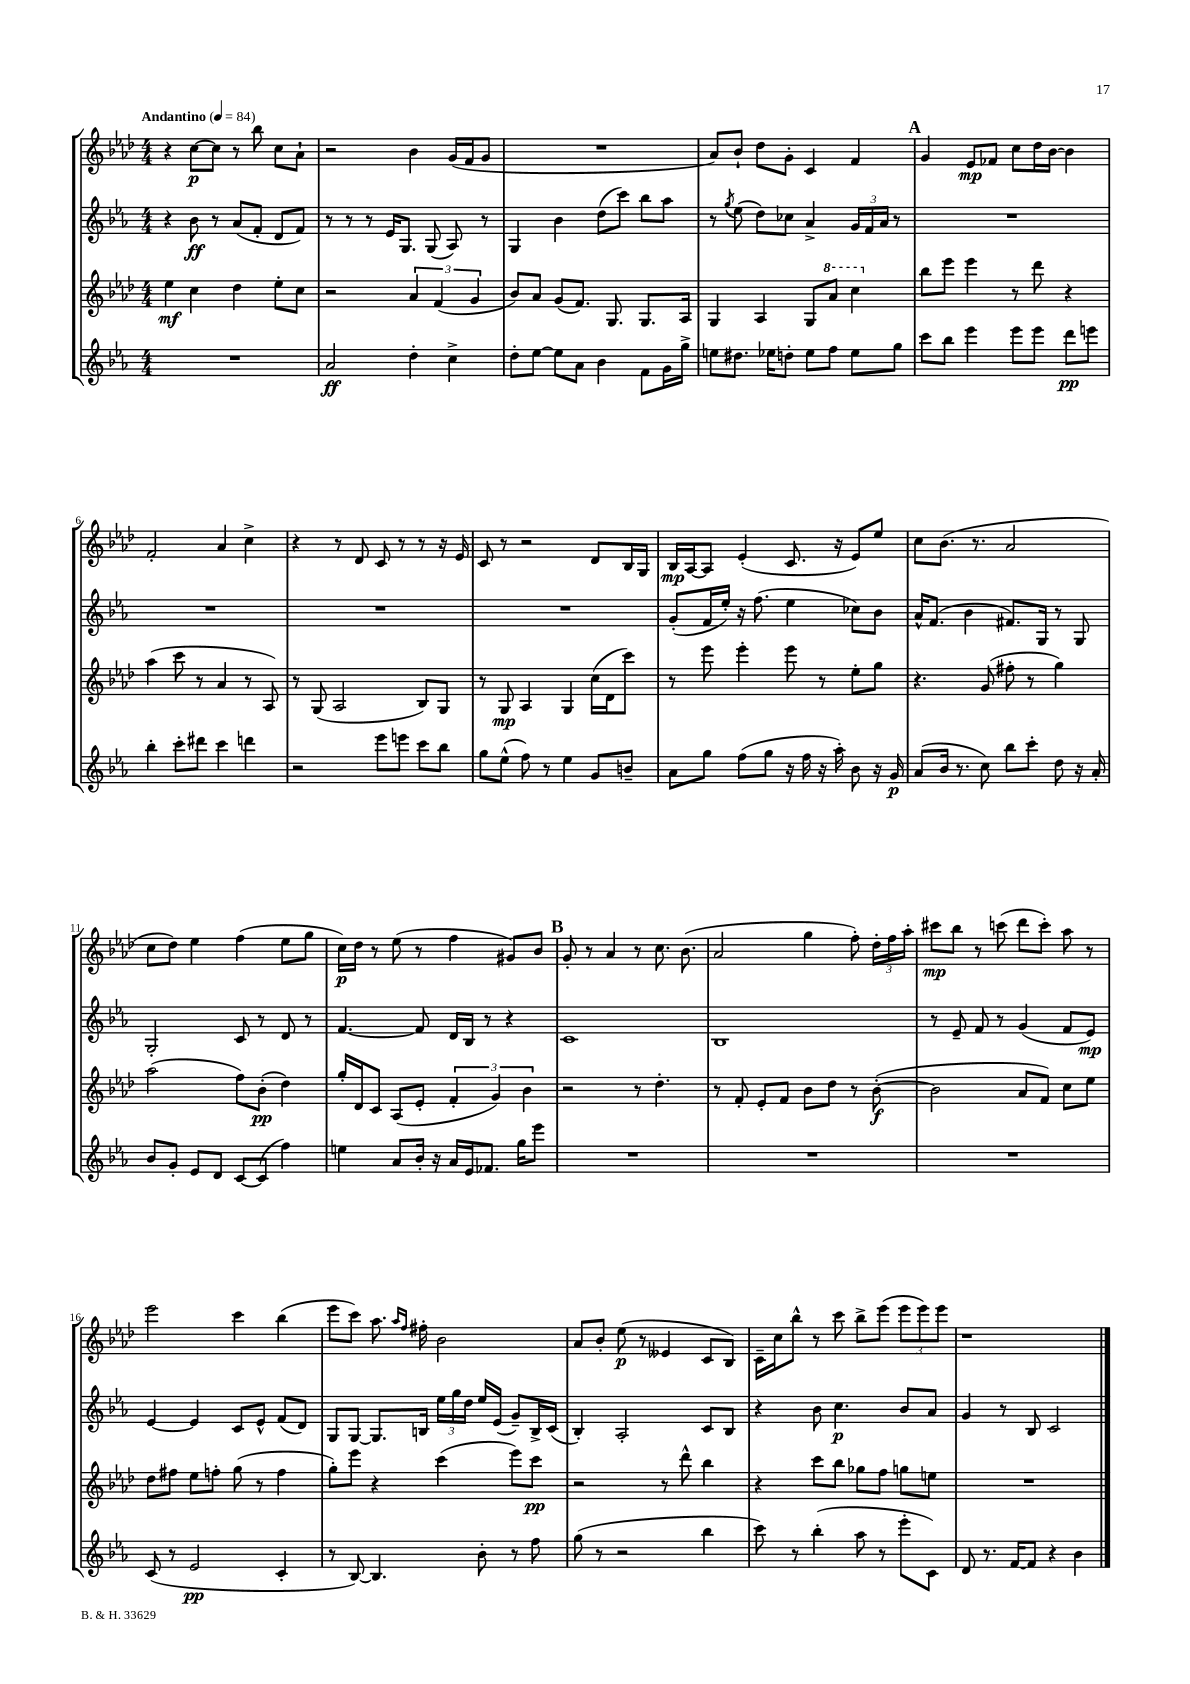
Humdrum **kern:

**kern	**kern	**kern	**kern
*staff4	*staff3	*staff2	*staff1
*clefG2	*clefG2	*clefG2	*clefG2
*k[b-e-a-]	*k[b-e-a-d-]	*k[b-e-a-]	*k[b-e-a-d-]
*M4/4	*M4/4	*M4/4	*M4/4
*MM84	*MM84	*MM84	*MM84
1r	4ee-\	4r	4r
.	4cc\	8b-\	[8cc\L
.	.	8r	8cc\]J
.	4dd-\	(8a-/L	8r
.	.	8f'/J	8bb-\
.	8ee-'\L	8d/L	8cc\L
.	8cc\J	8f/J)	8a-`\J
=	=	=	=
2a-/	2r	8r	2r
.	.	8r	.
.	.	8r	.
.	.	16e-/LK	.
.	.	8.G/J	.
4dd'\	6a-/	.	4b-\
.	.	(8G/	.
.	(6f/	.	.
4cc^\	.	8A-/)	(16g/LL
.	.	.	16f/J
.	6g/	.	.
.	.	8r	8g/J
=	=	=	=
8dd'\L	8b-/L)	4G/	1r
[8ee-\J	8a-/J	.	.
8ee-\]L	(8g/L	4b-\	.
8a-\J	8.f/J)	.	.
4b-\	.	(8dd\L	.
.	8.G/	.	.
.	.	8ccc\J)	.
8f\L	8.G/L	8bb-\L	.
16g\L	.	8aa-\J	.
16gg^\JJ	16A-/Jk	.	.
=	=	=	=
8ee\L	4G/	8r	8a-/L)
.	.	8qgg/	.
8.dd#\J	.	(8ee-\	8b-`/J
.	4A-/	8dd\L)	8dd-\L
16ee-\LK	.	.	.
8dd'\J	.	8cc-\J	8g'\J
8ee-\L	8G/L	4a-^/	4c/
8ff\J	8aa-/J	.	.
8ee-\L	4ccc\	24g/LL	4f/
.	.	24f/	.
.	.	24a-/JJ	.
8gg\J	.	8r	.
=	=	=	=
8ccc\L	8bb-\L	1r	4g/
8bb-\J	8eee-\J	.	.
4eee-\	4eee-\	.	8e-/L
.	.	.	8f-/J
8eee-\L	8r	.	8cc\L
8eee-\J	8ddd-\	.	16dd-\L
.	.	.	[16b-\JJ
8ddd\L	4r	.	4b-\]
8eee\J	.	.	.
=	=	=	=
4bb-'\	(4aa-\	1r	2f'/
8ccc'\L	8ccc\	.	.
8ddd#\J	8r	.	.
4ccc\	4a-/	.	4a-/
4ddd\	8r	.	4cc^\
.	8A-/)	.	.
=	=	=	=
2r	8r	1r	4r
.	(8G/	.	.
.	2A-/	.	8r
.	.	.	8d-/
8eee-\L	.	.	8c/
8eee\J	.	.	8r
8ccc\L	8B-/L)	.	8r
8bb-\J	8G/J	.	16r
.	.	.	16e-/
=	=	=	=
8gg\L	8r	1r	8c/
(8ee-^^\J	8G/	.	8r
8ff\)	4A-/	.	2r
8r	.	.	.
4ee-\	4G/	.	.
8g/L	(16cc\LL	.	8d-/L
.	16d-\J	.	.
8b~/J	8ccc\J)	.	16B-/L
.	.	.	16G/JJ
=	=	=	=
8a-\L	8r	(8g'/L	16B-/LL
.	.	.	[16A-/J
8gg\J	8eee-\	16f/L	8A-/]J
.	.	16ee-'/JJ)	.
(8ff\L	4eee-'\	16r	(4e-'/
.	.	(8.ff\	.
8gg\J	.	.	.
16r	8eee-\	4ee-\	8.c/
16ff\	.	.	.
16r	8r	.	.
16aa-'\)	.	.	16r
8b-\	8ee-'\L	8cc-\L)	8e-/L)
16r	8gg\J	8b-\J	8ee-/J
16g/	.	.	.
=	=	=	=
(8a-/L	4.r	16a-^^/LK	8cc\L
.	.	(8.f/J	.
16b-/Jk	.	.	(8.b-\J
8.r	.	.	.
.	.	4b-\	.
.	.	.	8.r
8cc\)	(8g/	.	.
8bb-\L	8ff#'\	8.f#/L)	2a-/
8ccc'\J	8r	.	.
.	.	16G/Jk	.
8dd\	4gg\)	8r	.
16r	.	8G/	.
16a-'/	.	.	.
=	=	=	=
8b-/L	(2aa-\	2G'/	8cc\L
8g'/J	.	.	8dd-\J)
8e-/L	.	.	4ee-\
8d/J	.	.	.
[8c/L	8ff\L)	8c/	(4ff\
(8c/]J	(8b-'\J	8r	.
4ff\)	4dd-\)	8d/	8ee-\L
.	.	8r	8gg\J
=	=	=	=
4ee\	16gg'/LL	[4.f/	16cc\LL)
.	16d-/J	.	16dd-\JJ
.	8c/J	.	8r
8a-/L	(8A-/L	.	(8ee-\
16b-'/Jk	8e-'/J	8f/]	8r
16r	.	.	.
16a-/LL	6f'/	16d/LL	4ff\
16e-/J	.	16B-/JJ	.
8.f-/J	.	8r	.
.	6g/)	.	.
.	.	4r	8g#/L)
16gg\LK	.	.	.
.	6b-\	.	.
8eee-\J	.	.	8b-/J
=	=	=	=
1r	2r	1c	8g'/
.	.	.	8r
.	.	.	4a-/
.	8r	.	8r
.	4.dd-'\	.	8.cc\
.	.	.	(8.b-\
=	=	=	=
1r	8r	1B-	2a-/
.	8f'/	.	.
.	8e-'/L	.	.
.	8f/J	.	.
.	8b-\L	.	4gg\
.	8dd-\J	.	.
.	8r	.	8ff'\)
.	([8b-'\	.	24dd-'\LL
.	.	.	24ff\
.	.	.	24aa-'\JJ
=	=	=	=
1r	2b-\]	8r	8ccc#\L
.	.	8e-~/	8bb-\J
.	.	8f/	8r
.	.	8r	(8ccc\
.	8a-/L	(4g/	8ddd-\L
.	8f/J)	.	8ccc'\J)
.	8cc\L	8f/L	8aa-\
.	8ee-\J	8e-/J)	8r
=	=	=	=
(8c/	8dd-\L	[4e-/	2eee-\
8r	8ff#\J	.	.
2e-/	8ee-\L	4e-/]	.
.	8ff'\J	.	.
.	(8gg\	8c/L	4ccc\
.	8r	8e-^^/J	.
4c'/	4ff\	(8f/L	(4bb-\
.	.	8d/J)	.
=	=	=	=
8r	8gg'\L)	8G/L	8eee-\L
[8B-/)	8eee-\J	[8G/J	8ccc\J)
4.B-/]	4r	8.G/]L	8.aa-\
.	.	.	16qqaa-/LL
.	.	.	16qqff/JJ
.	.	16B/Jk	16ff#'\
.	(4ccc\	24ee-\LL	2b-\
.	.	24gg\	.
.	.	24dd\JJ	.
8b-'\	.	16ee-/LL	.
.	.	(16e-/JJ	.
8r	8eee-\L)	8g~/L)	.
8ff\	8ccc\J	16B^/L	.
.	.	(16c/JJ	.
=	=	=	=
(8gg\	2r	4B-'/)	8a-/L
8r	.	.	8b-'/J
2r	.	2A-'/	(8ee-\
.	.	.	8r
.	8r	.	4e--/
.	8ddd-^^\	.	.
4bb-\	4bb-\	8c/L	8c/L
.	.	8B-/J	8B-/J)
=	=	=	=
8ccc\)	4r	4r	16c~\LL
.	.	.	16cc\J
8r	.	.	8bb-^^\J
(4bb-'\	8ccc\L	8b-\	8r
.	8bb-\J	4.cc\	8ccc\
8aa-\	8gg-\L	.	8bb-^\L
8r	8ff\J	.	(8eee-\J
8eee-'\L	8gg\L	8b-/L	12eee-\L
.	.	.	12eee-\)
8c\J)	8ee\J	8a-/J	.
.	.	.	12eee-\J
=	=	=	=
8d/	1r	4g/	1r
8.r	.	.	.
.	.	8r	.
[16f/LK	.	.	.
8f/]J	.	8B-/	.
4r	.	2c/	.
4b-\	.	.	.
==	==	==	==
*-	*-	*-	*-
